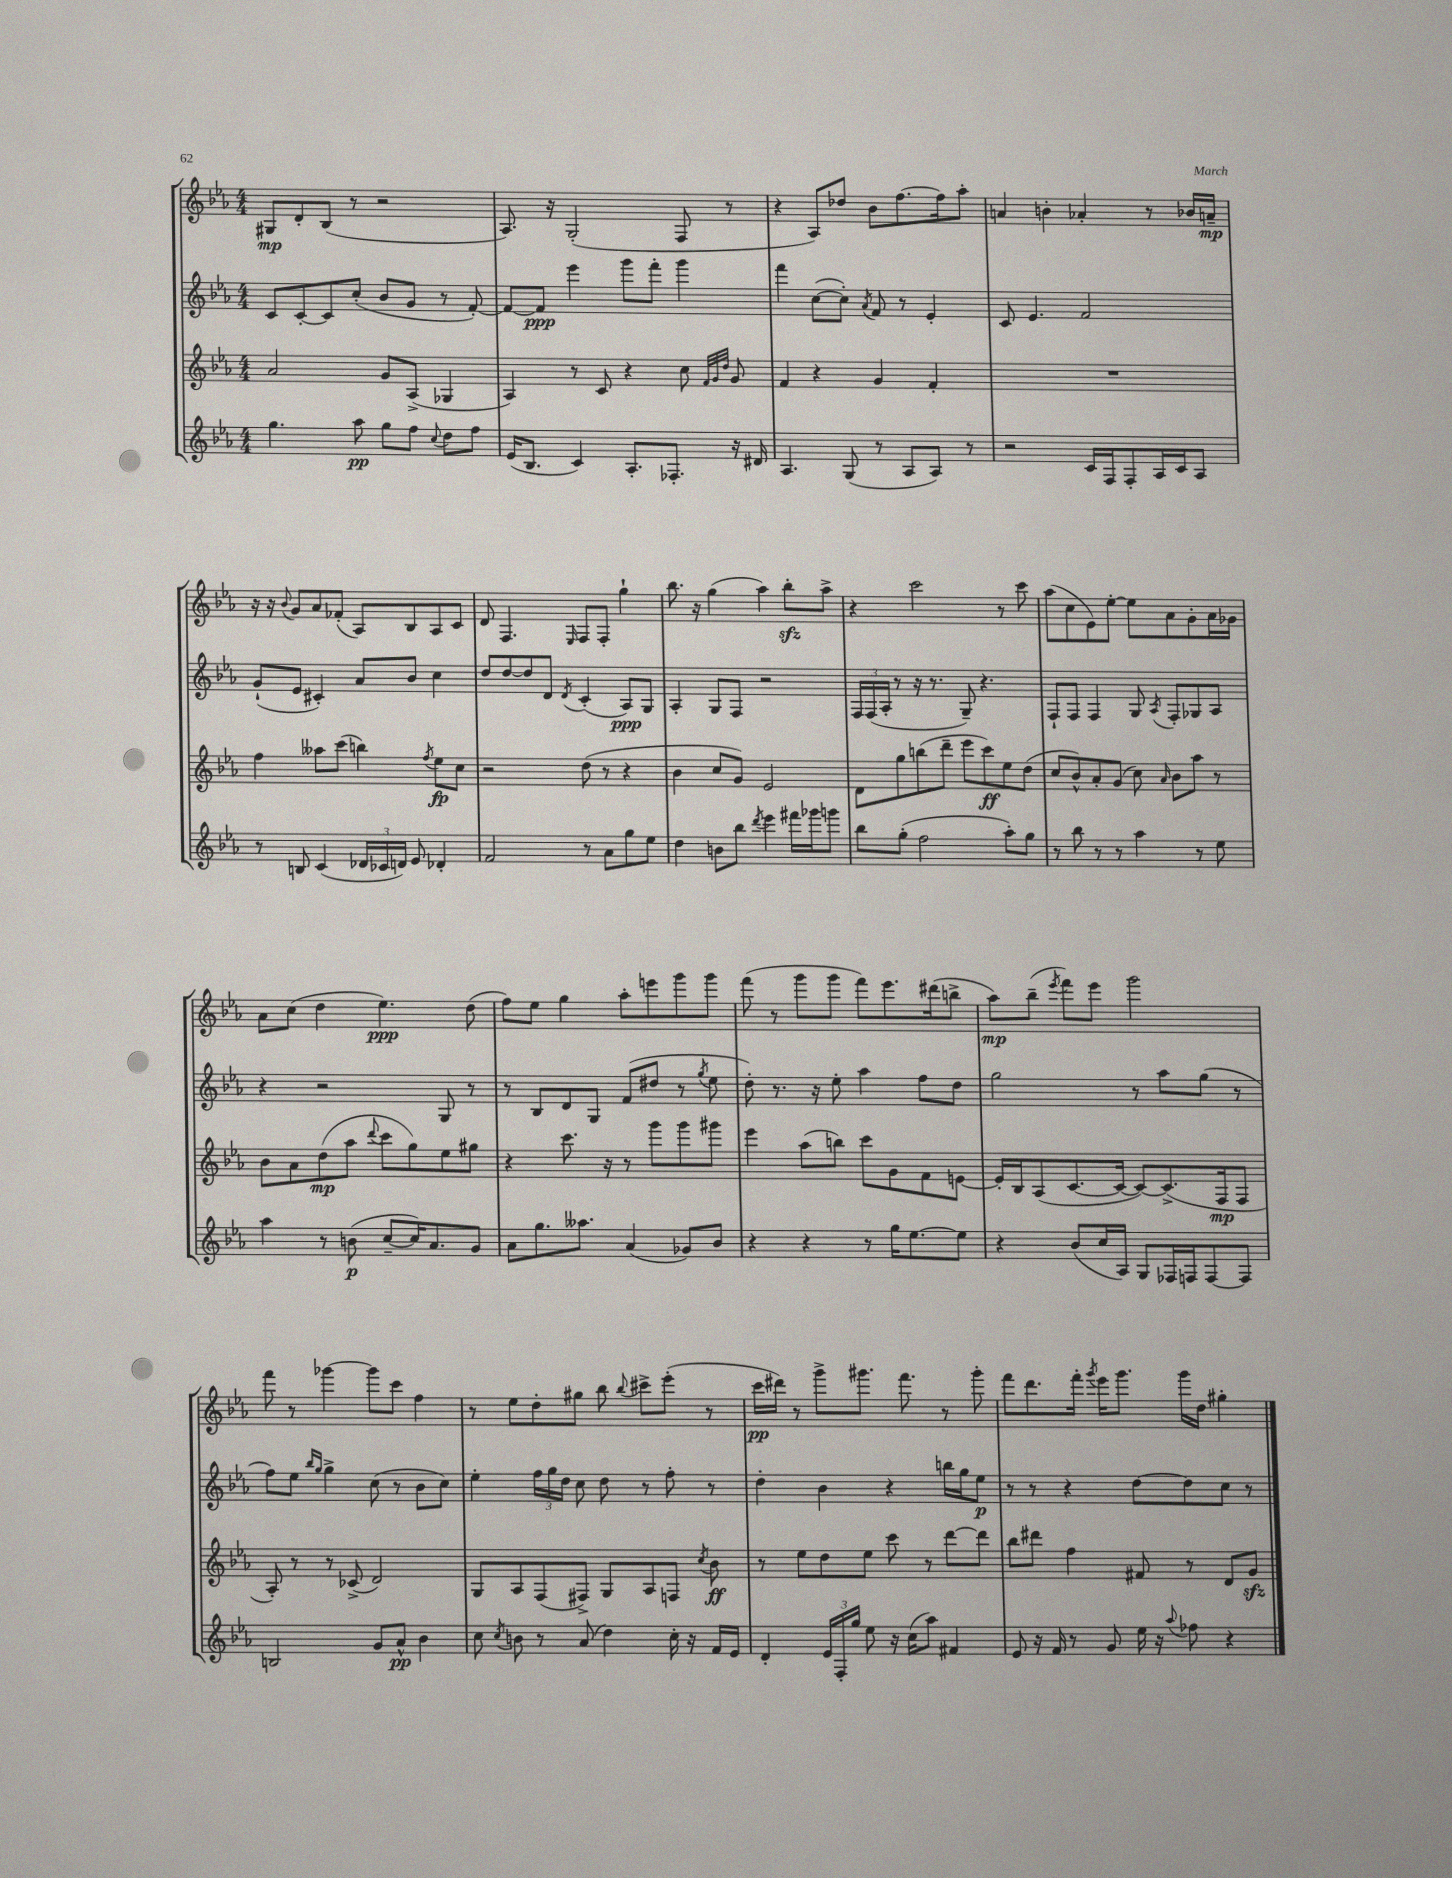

**kern	**dynam	**kern	**dynam	**kern	**dynam	**kern	**dynam
*part4	*part4	*part3	*part3	*part2	*part2	*part1	*part1
*staff4	*staff4	*staff3	*staff3	*staff2	*staff2	*staff1	*staff1
*clefG2	*	*clefG2	*	*clefG2	*	*clefG2	*
*k[b-e-a-]	*	*k[b-e-a-]	*	*k[b-e-a-]	*	*k[b-e-a-]	*
*M4/4	*	*M4/4	*	*M4/4	*	*M4/4	*
=140	=140	=140	=140	=140	=140	=140	=140
4.gg\	.	2a-/	.	8c/L	.	8G#X/L	mp
.	.	.	.	[8c'/	.	8d'/	.
.	.	.	.	8c/]	.	(8B-/J	.
8aa-\	pp	.	.	(8cc'/J	.	8r	.
8gg\L	.	8g/L	.	8b-/L	.	2r	.
8ff\J	.	(8A-^/J	.	8g/J	.	.	.
8qqcc/	.	.	.	.	.	.	.
8dd\L	.	4G-X/	.	8r	.	.	.
8ff\J	.	.	.	[8f'/)	.	.	.
=141	=141	=141	=141	=141	=141	=141	=141
(16e-/KL	.	4A-/)	.	8f/L_	.	8.A-/)	.
8.B-/J	.	.	.	.	.	.	.
.	.	.	.	8f/J]	ppp	.	.
.	.	.	.	.	.	16r	.
4c/)	.	8r	.	4eee-\	.	(2G'/	.
.	.	8c/	.	.	.	.	.
8.A-'/L	.	4r	.	8ggg\L	.	.	.
.	.	.	.	8fff'\J	.	.	.
8.F-X'/J	.	.	.	.	.	.	.
.	.	8cc\	.	4ggg\	.	8F/	.
.	.	32qqf/LLL	.	.	.	.	.
.	.	32qqg/	.	.	.	.	.
.	.	32qqdd/JJJ	.	.	.	.	.
16r	.	8g/	.	.	.	8r	.
16d#X/	.	.	.	.	.	.	.
=142	=142	=142	=142	=142	=142	=142	=142
4.A-/	.	4f/	.	4fff\	.	4r	.
.	.	4r	.	([8cc\L	.	8A-/L)	.
(8G/	.	.	.	8cc'\J])	.	8dd-X/J	.
.	.	.	.	8qa-/	.	.	.
8r	.	4g/	.	8f/	.	8b-\L	.
8A-/L	.	.	.	8r	.	[8.ff\	.
8A-/J)	.	4f'/	.	4e-'/	.	.	.
.	.	.	.	.	.	16ff\k]	.
8r	.	.	.	.	.	8aa-'\J	.
=143	=143	=143	=143	=143	=143	=143	=143
2r	.	1r	.	8c/	.	4an/	.
.	.	.	.	4.e-/	.	.	.
.	.	.	.	.	.	4bn'\	.
16c/LL	.	.	.	2f/	.	4a-X'/	.
16F/J	.	.	.	.	.	.	.
8F'/	.	.	.	.	.	.	.
16A-/L	.	.	.	.	.	8r	.
16c/J	.	.	.	.	.	.	.
8A-/J	.	.	.	.	.	16b-X/LL	.
.	.	.	.	.	.	16an~/JJ	mp
!!LO:LB:g=z
=144	=144	=144	=144	=144	=144	=144	=144
8r	.	4ff\	.	(8g`/L	.	16r	.
.	.	.	.	.	.	16r	.
.	.	.	.	.	.	8qqb-/	.
8Bn/	.	.	.	8e-/J	.	8g/L	.
(4c/	.	8aa--X\L	.	4c#X'/)	.	8a-/	.
.	.	(8ccc\J	.	.	.	(8f-X'/J	.
24d-X/LL	.	4bbn\)	.	8a-/L	.	8A-/L)	.
24c-X/	.	.	.	.	.	.	.
24dn/JJ)	.	.	.	.	.	.	.
8e-/	.	.	.	8b-/J	.	8B-/	.
.	.	8qff/	.	.	.	.	.
4d-X'/	.	8ee-\L	fp	4cc\	.	8A-/	.
.	.	8cc\J	.	.	.	8c/J	.
=145	=145	=145	=145	=145	=145	=145	=145
2f/	.	2r	.	8dd/L	.	8d/	.
.	.	.	.	[8dd/	.	4.F/	.
.	.	.	.	8dd/]	.	.	.
.	.	.	.	8d/J	.	.	.
.	.	.	.	8qd/	.	16qqE-/	.
8r	.	(8dd\	.	(4c'/	.	8F/L	.
8a-\L	.	8r	.	.	.	8F'/J	.
8gg\	.	4r	.	8A-/L)	ppp	4gg`\	.
8ee-\J	.	.	.	8G/J	.	.	.
=146	=146	=146	=146	=146	=146	=146	=146
4dd\	.	4b-\	.	4A-'/	.	8.bb-\	.
.	.	.	.	.	.	16r	.
8bn\L	.	8cc/L	.	8G/L	.	(4gg\	.
8bb-\J	.	8g/J)	.	8F/J	.	.	.
8qddd/	.	.	.	.	.	.	.
4eee-\	.	2e-/	.	2r	.	4aa-\)	.
16fff#X\LL	.	.	.	.	.	8bb-zz'\L	.
16ggg-X\J	.	.	.	.	.	.	.
8gggn\J	.	.	.	.	.	8aa-^\J	.
=147	=147	=147	=147	=147	=147	=147	=147
8bb-\L	.	8d\L	.	24F/LL	.	4r	.
.	.	.	.	(24F/	.	.	.
.	.	.	.	24A-'/JJ	.	.	.
(8gg'\J	.	8gg\	.	8r	.	.	.
2ff\	.	(8bbn\	.	16r	.	2ccc\	.
.	.	.	.	8.r	.	.	.
.	.	8ddd~\J	.	.	.	.	.
.	.	8eee-\L	.	8G~/)	.	.	.
.	.	8ccc\)	ff	4.r	.	.	.
8aa-'\L)	.	8ee-\	.	.	.	8r	.
8gg\J	.	(8dd\J	.	.	.	8ccc\	.
=148	=148	=148	=148	=148	=148	=148	=148
8r	.	8cc/L	.	8F`/L	.	(8aa-\L	.
8bb-\	.	8b-^^/)	.	8F/J	.	8cc\	.
8r	.	8a-'/	.	4F/	.	8e-\)	.
8r	.	(8g/J	.	.	.	[8ee-'\J	.
4aa-\	.	8cc\)	.	8G/	.	8ee-\L]	.
.	.	16qqa-/	.	8qA-/	.	.	.
.	.	8b-\L	.	8F'/L	.	8a-\	.
8r	.	8aa-\J	.	8G-X/	.	8g'\	.
8ee-\	.	8r	.	8A-/J	.	16a-\L	.
.	.	.	.	.	.	16g-X\JJ	.
!!LO:LB:g=z
=149	=149	=149	=149	=149	=149	=149	=149
4aa-\	.	8b-\L	.	4r	.	8a-\L	.
.	.	8a-\	.	.	.	(8cc\J	.
8r	.	(8dd\	mp	2r	.	4dd\	.
(8bn\	p	8aa-\J	.	.	.	.	.
.	.	8qqddd/	.	.	.	.	.
[8cc~/L	.	8ccc\L	.	.	.	4.ee-\)	ppp
16cc/K])	.	8gg\)	.	.	.	.	.
8.a-/	.	.	.	.	.	.	.
.	.	8ee-\	.	8G/	.	.	.
8g/J	.	8gg#X\J	.	8r	.	(8dd\	.
=150	=150	=150	=150	=150	=150	=150	=150
8a-\L	.	4r	.	8r	.	8ff\L)	.
8.gg\	.	.	.	8B-/L	.	8ee-\J	.
.	.	8.ccc\	.	8d/	.	4gg\	.
8.aa--X\J	.	.	.	.	.	.	.
.	.	.	.	8G/J	.	.	.
.	.	16r	.	.	.	.	.
(4a-/	.	8r	.	(8f/L	.	8aa-'\L	.
.	.	8ggg\L	.	8dd#X/J	.	8eeen\	.
8g-X/L)	.	8ggg\	.	8r	.	8ggg\	.
.	.	.	.	8qgg/	.	.	.
8b-/J	.	8ggg#X\J	.	8ee-\	.	8ggg\J	.
=151	=151	=151	=151	=151	=151	=151	=151
4r	.	4eee-\	.	8dd'\)	.	(8fff\	.
.	.	.	.	8.r	.	8r	.
4r	.	(8aa-\L	.	.	.	8ggg\L	.
.	.	.	.	16r	.	.	.
.	.	8bbn\J)	.	8ee-'\	.	8ggg\J	.
8r	.	8ccc\L	.	4aa-\	.	8fff\L)	.
16gg\KL	.	8g\	.	.	.	8.eee-\	.
[8.ee-\	.	.	.	.	.	.	.
.	.	8f\	.	8ff\L	.	.	.
.	.	.	.	.	.	(16ddd#X\k	.
8ee-\J]	.	[8en\J	.	8dd\J	.	8bbn^\J	.
=152	=152	=152	=152	=152	=152	=152	=152
4r	.	16e'/LL]	.	2gg\	.	8aa-\L)	mp
.	.	16B-/J	.	.	.	.	.
.	.	(8A-/	.	.	.	(8bb-~\J	.
.	.	.	.	.	.	8qeee-/	.
(8b-/L	.	[8.c/	.	.	.	8fff\L)	.
16cc/L	.	.	.	.	.	8eee-\J	.
16A-/JJ)	.	16c/Jk_	.	.	.	.	.
8G/L	.	8c/L_)	.	8r	.	2ggg\	.
16F-X/L	.	(8.c^/]	.	8aa-\L	.	.	.
16Fn/J	.	.	.	.	.	.	.
[8F/	.	.	.	(8gg\J	.	.	.
.	.	16F/k	mp	.	.	.	.
8F/J]	.	8F/J	.	8r	.	.	.
!!LO:LB:g=z
=153	=153	=153	=153	=153	=153	=153	=153
2Bn/	.	8A-'/)	.	8ff\L)	.	8fff\	.
.	.	8r	.	8ee-\J	.	8r	.
.	.	.	.	16qqbb-/LL	.	.	.
.	.	.	.	16qqgg/JJ	.	.	.
.	.	8r	.	4gg^\	.	[4ggg-X\	.
.	.	(8c-X^/	.	.	.	.	.
8g/L	.	2d/)	.	(8cc\	.	8ggg-\L]	.
8a-^^/J	pp	.	.	8r	.	8ccc\J	.
4b-\	.	.	.	8b-\L	.	4ff\	.
.	.	.	.	8cc\J)	.	.	.
=154	=154	=154	=154	=154	=154	=154	=154
8cc\	.	8G/L	.	4ee-'\	.	8r	.
8qcc/	.	.	.	.	.	.	.
8bn\	.	8A-/	.	.	.	8ee-\L	.
8r	.	(8F/	.	24ff\LL	.	8dd'\	.
.	.	.	.	24gg\	.	.	.
.	.	.	.	24dd\JJ	.	.	.
(8a-/	.	8F#X^/J)	.	8cc\	.	8gg#X\J	.
4dd\)	.	8G/L	.	8dd\	.	8bb-\	.
.	.	.	.	.	.	8qqbb-/	.
.	.	8A-/	.	8r	.	8ccc#X^\L	.
16cc'\	.	8Fn/J	.	8ff'\	.	(8eee-'\J	.
16r	.	.	.	.	.	.	.
.	.	8qcc/	.	.	.	.	.
16f/LL	.	8b-\	ff	8r	.	8r	.
16e-/JJ	.	.	.	.	.	.	.
=155	=155	=155	=155	=155	=155	=155	=155
4d'/	.	8r	.	4dd'\	.	16ccc\LL	pp
.	.	.	.	.	.	16ddd#X\JJ)	.
.	.	8ee-\L	.	.	.	8r	.
24e-/LL	.	8dd\	.	4b-\	.	8ggg^\L	.
24F'/	.	.	.	.	.	.	.
24gg/JJ	.	.	.	.	.	.	.
8ee-\	.	8ee-\J	.	.	.	8.ggg#X\J	.
16r	.	8ccc\	.	4r	.	.	.
(16cc\KL	.	.	.	.	.	8.fff\	.
8aa-\J)	.	8r	.	.	.	.	.
4f#X/	.	[8ddd\L	.	16bbn\LL	.	8r	.
.	.	.	.	16gg\J	.	.	.
.	.	8ddd\J]	.	8ee-\J	p	8ggg#'\	.
=156	=156	=156	=156	=156	=156	=156	=156
8e-/	.	8bb-\L	.	8r	.	8fff\L	.
16r	.	8ddd#X\J	.	8r	.	8.ddd\	.
16f/	.	.	.	.	.	.	.
8r	.	4ff\	.	4r	.	.	.
.	.	.	.	.	.	16fff'\Jk	.
.	.	.	.	.	.	8qggg/	.
8g/	.	.	.	.	.	16eee-\KL	.
.	.	.	.	.	.	8.ggg\J	.
16ee-\	.	8f#X/	.	[8dd\L	.	.	.
16r	.	.	.	.	.	.	.
8qqaa-/	.	.	.	.	.	.	.
8ff-X\	.	8r	.	8dd\]	.	16ggg\LL	.
.	.	.	.	.	.	16dd\JJ	.
4r	.	8d/L	.	8cc\J	.	4gg#X'\	.
.	.	8gzz/J	.	8r	.	.	.
==	==	==	==	==	==	==	==
*-	*-	*-	*-	*-	*-	*-	*-
